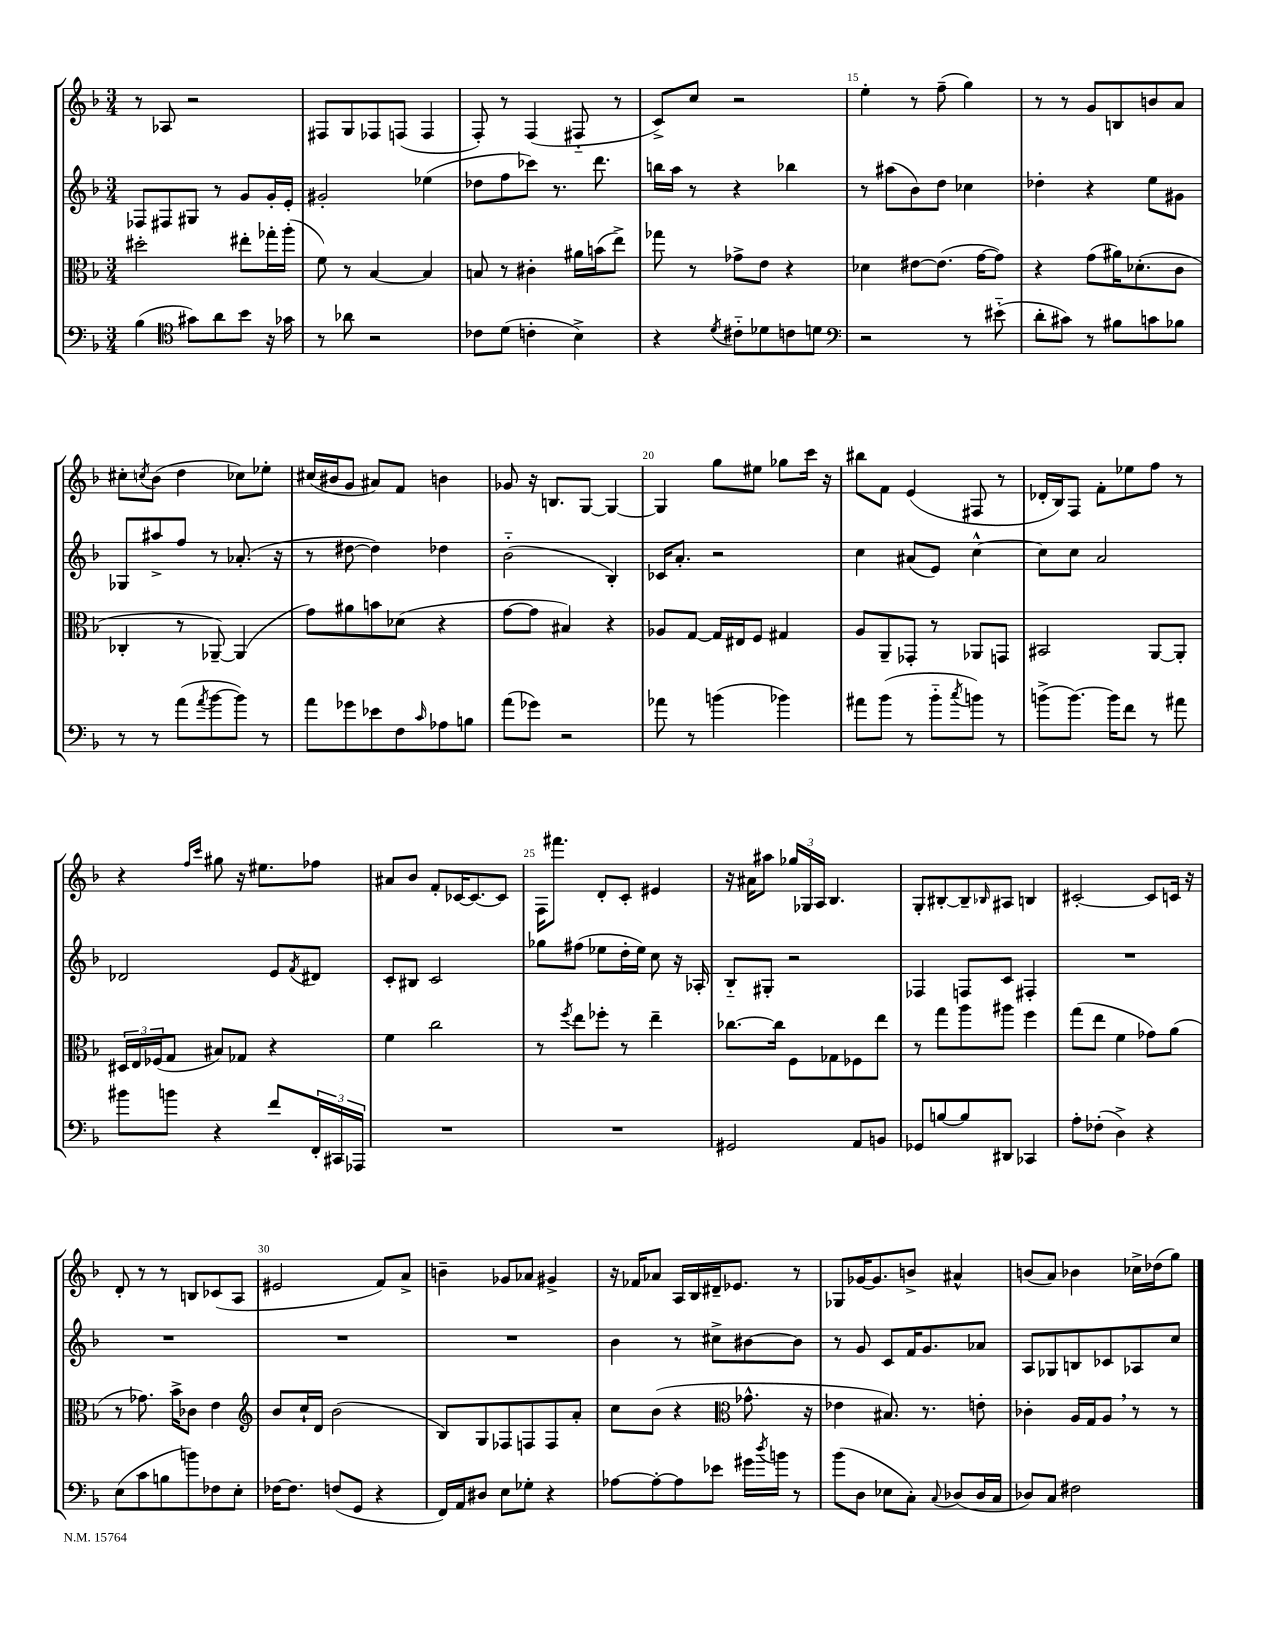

**kern	**kern	**kern	**kern
*staff4	*staff3	*staff2	*staff1
*clefF4	*clefC3	*clefG2	*clefG2
*k[b-]	*k[b-]	*k[b-]	*k[b-]
*M3/4	*M3/4	*M3/4	*M3/4
(4B-	2dd#'	8F-	8r
.	.	8F#	8A-
*clefC4	*	*	*
8g#)	.	8G#	2r
8a	.	8r	.
8b-	8ee#'	8g	.
16r	16gg-'	16g'	.
16g-	(16aa'	16e'	.
=	=	=	=
8r	8f)	2g#'	8F#
8a-	8r	.	8G
2r	[4B-	.	8F-
.	.	.	(8F
.	4B-]	(4ee-	4F
=	=	=	=
8c-	8B	8dd-	8F')
(8d	8r	8ff	8r
4c'	4c#'	8ccc-)	(4F
.	.	8.r	.
4B-^)	16a#	.	8F#'~
.	(16b	8.ddd	.
.	8ee^)	.	8r
=	=	=	=
4r	8gg-	16bb	8c^)
.	.	16aa	.
.	8r	8r	8cc
8qd	.	.	.
8c#'~	8g-^	4r	2r
8d-	8e	.	.
8c	4r	4bb-	.
8d	.	.	.
=	=	=	=
*clefF4	*	*	*
2r	4d-	8r	4ee'
.	.	(8aa#	.
.	[8e#	8b-)	8r
.	(8.e#]	8dd	(8ff~
8r	.	4cc-	4gg)
.	[16g	.	.
(8e#'~	8g])	.	.
=	=	=	=
8d'	4r	4dd-'	8r
8c#)	.	.	8r
8r	(8g	4r	8g
8B#	16a#)	.	8B
.	(8.d-'	.	.
8c	.	8ee	8b
8B-	8c	8g#	8a
=	=	=	=
8r	4C-'	8G-	8cc#'
.	.	.	8qcc
8r	.	8aa#^	(8b-
(8a	8r	8ff	4dd
8qa	.	.	.
[8b-	[8AA-~)	8r	.
8b-])	(4AA-]	(8.a-'	8cc-)
8r	.	.	8ee-'
.	.	16r	.
=	=	=	=
8a	8g)	8r	(16cc#
.	.	.	16b#
8g-	8a#	[8dd#	8g
8e-	8b	4dd#])	8a#)
8F	(8d-	.	8f
16qqc	.	.	.
8A-	4r	4dd-	4b
8B	.	.	.
=	=	=	=
(8a	[8g	(2b-'~	8g-
8g-)	8g]	.	16r
.	.	.	8.B
2r	4B#)	.	.
.	.	.	[8G
.	4r	4B-')	4G_
=	=	=	=
8a-	8A-	16c-	4G]
.	.	8.a'	.
8r	[8G	.	.
(4b	16G]	2r	8gg
.	16E#	.	.
.	8F	.	8ee#
4b-)	4G#	.	8gg-
.	.	.	16ccc
.	.	.	16r
=	=	=	=
8a#	8A	4cc	8bb#
(8b-	8AA~	.	8f
8r	8GG-'	(8a#	(4e
8b-'~	8r	8e)	.
8qcc	.	.	.
8b)	8AA-	[4cc^^	8F#
8r	8GG	.	8r
=	=	=	=
(8b^	2BB#	8cc]	16d-'
.	.	.	16B-)
[8.b)	.	8cc	8F
.	.	2a	8f'
16b]	.	.	.
8f	.	.	8ee-
8r	[8AA	.	8ff
8a#	8AA']	.	8r
=	=	=	=
8b#	24D#	2d-	4r
.	24E	.	.
.	(24F-	.	.
8b	8G	.	.
.	.	.	16qqff
.	.	.	16qqccc
4r	8B#)	.	8gg#
.	8G-	.	16r
.	.	.	8.ee#
8f	4r	8e	.
.	.	8qf	.
24FF'	.	8d#	8ff-
24CC#	.	.	.
24AAA-	.	.	.
=	=	=	=
2.r	4f	8c'	8a#
.	.	8B#	8b-
.	2cc	2c	8f'
.	.	.	[16c-
.	.	.	8.c-_
.	.	.	8c-]
=	=	=	=
2.r	8r	8gg-	16F
.	.	.	8.fff#
.	8qff	.	.
.	8ee	(8ff#	.
.	8ff-'	8ee-	8d'
.	8r	16dd'	8c'
.	.	16ee-)	.
.	4ee~	8cc	4e#
.	.	16r	.
.	.	16A-'	.
=	=	=	=
2GG#	[8.cc-	8B-'~	16r
.	.	.	16a#
.	.	8G#'	8aa#
.	16cc-]	.	.
.	8F	2r	24gg-
.	.	.	24G-
.	.	.	24A
.	8G-	.	4.B-
8AA	8F-	.	.
8BB	8ee	.	.
=	=	=	=
8GG-	8r	4F-	8G'
[8B	8gg	.	[8B#'
8B]	8aa	8F	8B#~]
.	.	.	16qqB-
8DD#	8aa#	8c	8A#
4CC-	4ff	4F#'	4B
=	=	=	=
8A'	(8gg	2.r	[2c#'
(8F-'	8ee	.	.
4D^)	4f	.	.
4r	8g-)	.	8c#]
.	(8a	.	16c
.	.	.	16r
=	=	=	=
(8E	8r	2.r	8d'
8c	8.g-)	.	8r
8B	.	.	8r
.	16b-^	.	.
8b)	8c-	.	8B
8F-	4e	.	(8c-
8E'	.	.	8A
=	=	=	=
*	*clefG2	*	*
[16F-	8b-	2.r	2e#
8.F-]	.	.	.
.	16cc`	.	.
.	16d	.	.
(8F	(2b-	.	.
8GG	.	.	.
4r	.	.	8f)
.	.	.	8a^
=	=	=	=
16FF)	8B-)	2.r	4b~
16AA	.	.	.
8D#	8G	.	.
8E	8F-	.	8g-
8G-'	8F	.	8a-
4r	8F	.	4g#^
.	8a'	.	.
=	=	=	=
[8A-	8cc	4b-	16r
.	.	.	16f-
8A-'_	(8b-	.	8a-
8A-]	4r	8r	16A
.	.	.	16B-
8e-	.	8cc#^	16d#~
.	.	.	8.e-
*	*clefC3	*	*
16g#	8.g-^^	[8b#	.
8qdd	.	.	.
16b	.	.	.
8r	.	8b#]	8r
.	16r	.	.
=	=	=	=
(8b-	4e-	8r	8G-
8D	.	8g	[16g-
.	.	.	8.g-]
8E-	8.B#)	8c	.
8C')	.	16f	8b^
.	8.r	8.g	.
8qqC	.	.	.
(8D-	.	.	4a#^^
16D-	8e'	8a-	.
16C	.	.	.
=	=	=	=
8D-)	4c-'	8A	(8b
8C	.	8G-	8a)
2F#	16A	8B	4b-
.	16G	.	.
.	8A	8c-	.
.	8r	8A-	16cc-^
.	.	.	(16dd-
.	8r	8cc	8gg)
==	==	==	==
*-	*-	*-	*-
